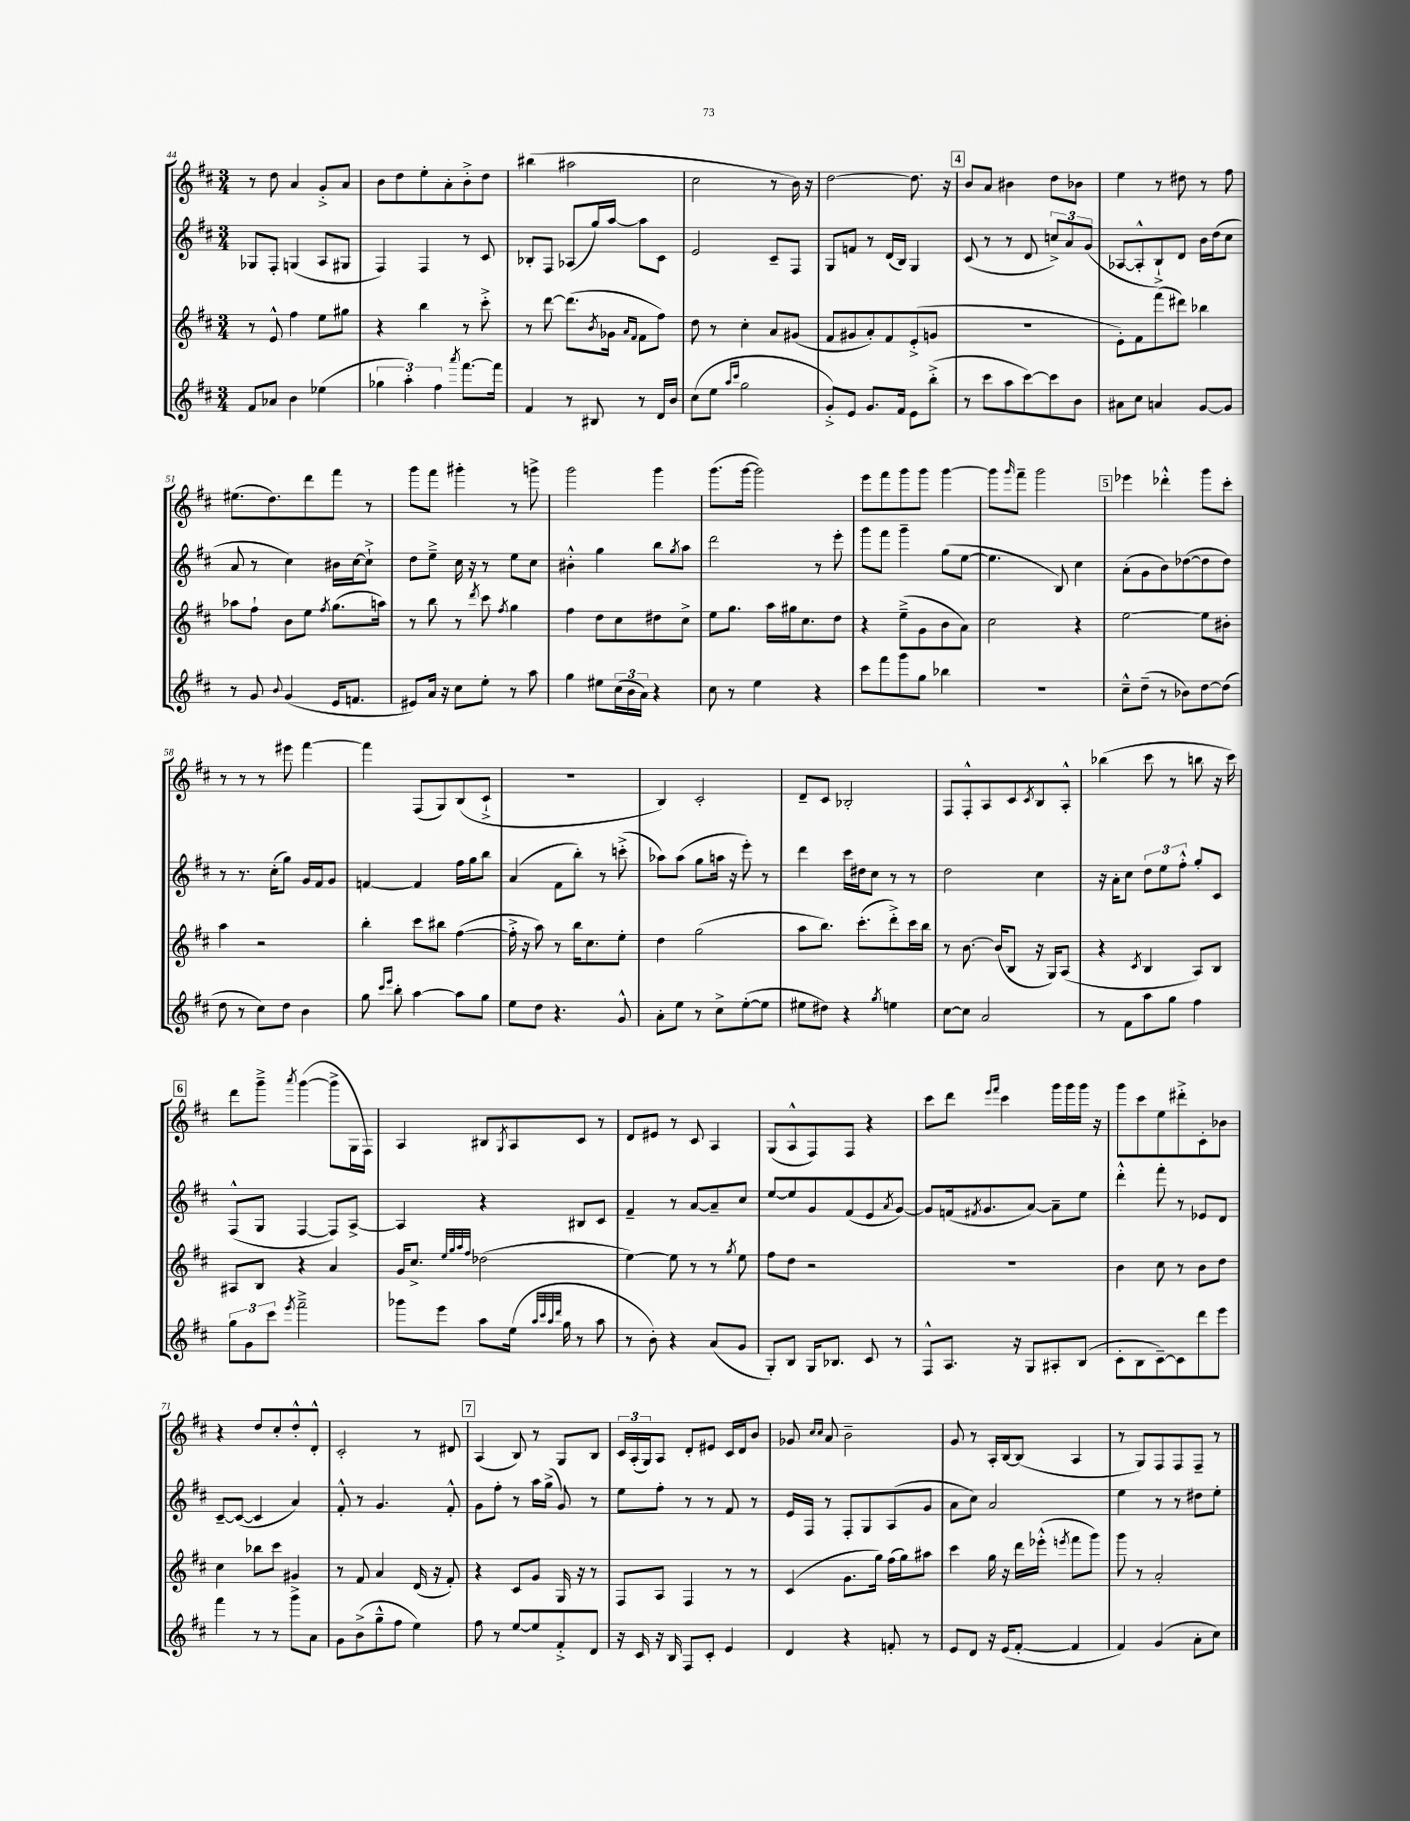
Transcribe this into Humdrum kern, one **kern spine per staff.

**kern	**kern	**kern	**kern
*part4	*part3	*part2	*part1
*staff4	*staff3	*staff2	*staff1
*clefG2	*clefG2	*clefG2	*clefG2
*k[f#c#]	*k[f#c#]	*k[f#c#]	*k[f#c#]
*M3/4	*M3/4	*M3/4	*M3/4
=44	=44	=44	=44
8f#/L	8r	8G-X/L	8r
8a-X/J	8e^^/	8F#'/J	8dd\
4b\	4ff#\	(4Gn/	4a/
(4ee-X\	8ee\L	8A/L	8g'^/L
.	8gg#X\J	8G#X/J	8a/J
=45	=45	=45	=45
6gg-X\	4r	4F#/)	8b\L
.	.	.	8dd\
6aa'\)	.	.	.
.	4bb\	4F#/	8ee'\
6ff#\	.	.	.
.	.	.	8a'\
8qaaa/	.	.	.
[8.fff#\L	8r	8r	8b'^\
.	8ccc#'^\	8c#/	8dd\J
16fff#\Jk]	.	.	.
=46	=46	=46	=46
4f#/	8r	8B-X'/L	(4bb#X\
.	[8ddd\	8F#/J	.
8r	(8.ddd\L]	(8A-X/L	2aa#X\
8B#X/	.	16gg/L)	.
.	8qb/	.	.
.	16g-X\Jk	[16aa/JJ	.
.	16qqa/LL	.	.
.	16qqf#/JJ	.	.
8r	8f#\L	8aa\L]	.
16d/LL	8ff#\J)	8c#\J	.
16b/JJ	.	.	.
=47	=47	=47	=47
(8cc#\L	8dd\	2e/	2cc#\
8ee\J	8r	.	.
16qqaa/LL	.	.	.
16qqccc#/JJ	.	.	.
2gg\	4cc#'\	.	.
.	8a/L	8c#~/L	8r
.	(8g#X/J	8F#/J	16b\)
.	.	.	16r
=48	=48	=48	=48
8g'^/L)	8f#/L	8G/L	[2dd\
8e/J	8g#X/	8fn/J	.
8.g/L	8a'/)	8r	.
.	8f#/	(16d/LL	.
16f#/Jk	.	16B/JJ)	.
8e\L	(8e'^/	4G/	8.dd\]
(8bb'^\J	8gn/J	.	.
.	.	.	16r
!!LO:REH:place=s1:t=4
=49	=49	=49	=49
8r	2.r	(8c#/	8b/L
8ccc#\L	.	8r	8a/J
8aa\	.	8r	4b#X\
[8ccc#\)	.	8d/	.
8ccc#\]	.	12ccn^/L)	8dd\L
.	.	12a/	.
8b\J	.	.	8b-X\J
.	.	(12g/J	.
=50	=50	=50	=50
8a#X\L	8e'\L)	[8A-X/L	4ee\
8cc#\J	8f#\	8A-'^^/]	.
4an/	(8fff#\	8B`^/)	8r
.	8ddd#X\J)	8d/J	8dd#X\
[8g/L	4bb-X\	16b\LL	8r
.	.	(16dd\J	.
8g/J]	.	8cc#\J	8ff#\
!!LO:LB:g=z
=51	=51	=51	=51
8r	8aa-X\L	8a/	(8.ee#X\L
8g/	8ff#`\J	8r	.
.	.	.	8.dd\)
8qqb/	.	.	.
(4g/	8b\L	4cc#\)	.
.	8ee\J	.	8ddd\
.	8qff#/	.	.
16e/KL	(8.gg\L	16b#X\LL	8fff#\J
8.fn/J	.	[16cc#\J	.
.	.	8cc#`^\J]	8r
.	16aan\Jk)	.	.
=52	=52	=52	=52
8e#X/L)	8r	8dd\L	8ggg\L
16a/Jk	8bb\	8ee~^\J	8fff#\J
16r	.	.	.
8cc#\L	8r	16cc#\	4ggg#X'\
.	.	16r	.
.	8qddd/	.	.
8ee'\J	8ccc#\	8r	.
.	8qff#/	.	.
8r	4gg\	8ee\L	8r
8aa\	.	8cc#\J	8gggn^\
=53	=53	=53	=53
4gg\	4ff#\	4b#X'^^\	2ggg\
8ee#X\L	8dd\L	4gg\	.
(24cc#\L	8cc#\	.	.
24b\	.	.	.
24a\JJ)	.	.	.
4r	8dd#X\	8bb\L	4ggg\
.	.	8qgg/	.
.	8cc#^\J	8aa\J	.
=54	=54	=54	=54
8cc#\	8ee\L	2ddd\	(8.ggg\L
8r	8.gg\J	.	.
.	.	.	[16ggg\Jk
4ee\	.	.	2ggg\])
.	16aa\LL	.	.
.	16gg#X\J	.	.
.	8.cc#\	.	.
4r	.	8r	.
.	8dd\J	8eee'\	.
=55	=55	=55	=55
8ccc#\L	4r	8ggg\L	8eee\L
8fff#\	.	8fff#\J	8fff#\
8ggg\	(8ee~^\L	4ggg~\	8ggg\
8gg\J	8g\	.	8ggg\J
4bb-X\	8b\	(8gg\L	[4ggg\
.	8a\J)	[8ee\J	.
=56	=56	=56	=56
2.r	2cc#\	4.ee\]	8ggg\L]
.	.	.	16qqggg/
.	.	.	8fff#~\J
.	.	.	2ggg\
.	.	8B/)	.
.	4r	4cc#\	.
!!LO:REH:place=s1:t=5
=57	=57	=57	=57
8cc#~^^\L	[2ee\	(8a'\L	4eee-X\
(8dd~\J	.	8g\	.
8r	.	8b\)	4ddd-X'^^\
8b-X\L)	.	([8dd-X\	.
[8dd\	8ee\L]	8dd-\]	8ggg\L
(8dd\J]	8b#X'\J	8dd-\J)	8ccc#'\J
!!LO:LB:g=z
=58	=58	=58	=58
8dd\	4aa\	8r	8r
8r	.	8.r	8r
8cc#\L)	2r	.	8r
.	.	(16cc#'\KL	.
8dd\J	.	8gg\J)	8eee#X\
4b\	.	16g/LL	[4fff#\
.	.	16f#/J	.
.	.	8g/J	.
=59	=59	=59	=59
8gg\	4bb'\	[4fn/	4fff#\]
16qqccc#/LL	.	.	.
16qqeee/JJ	.	.	.
8bb'\	.	.	.
[4aa\	8ccc#\L	4f/]	(8F#/L
.	8bb#X\J	.	8G/)
8aa\L]	([4ff#\	16ff#\LL	(8B/
.	.	16gg\J	.
8gg\J	.	8bb\J	8c#`^/J
=60	=60	=60	=60
8ee\L	16ff#'^\]	(4a/	2.r
.	16r	.	.
8dd\J	8aa\)	.	.
4.r	8r	8f#\L	.
.	16bb\KL	8bb'\J)	.
.	8.cc#\	.	.
.	.	8r	.
8g^^/	8ee'\J	(8cccn'^\	.
=61	=61	=61	=61
8a'\L	4dd\	8aa-X\L)	4B/)
8ee\J	.	(8aa-\J	.
8r	(2gg\	8gg\L	2c#'/
8cc#^\L	.	16aan\Jk	.
.	.	16r	.
([8ee'\	.	8eee'\)	.
8ee\J]	.	8r	.
=62	=62	=62	=62
8ee#X\L	8aa\L	4ddd\	8d~/L
8dd#X\J)	8.bb\J)	.	8c#/J
4r	.	16ccc#\LL	2B-X'/
.	(8.ccc#'\L	16dd#X\J	.
.	.	8cc#\J	.
8qgg/	.	.	.
4een\	8ddd'^\)	8r	.
.	16ccc#\L	8r	.
.	16bb\JJ	.	.
=63	=63	=63	=63
[8cc#\L	8r	2dd\	8F#/L
8cc#\J]	[8.b\	.	8F#'^^/
2a/	.	.	8A/
.	(16b/KL]	.	.
.	8B/J	.	8c#/
.	.	.	8qc#/
.	16r	4cc#\	8B/
.	16G/KL)	.	.
.	(8A/J	.	8A'^^/J
=64	=64	=64	=64
8r	4r	16r	(4bb-X\
.	.	16a'\KL	.
8f#\L	.	8cc#\J	.
.	8qc#/	.	.
8aa\	4B/	12dd\L	8ccc#\
.	.	12ee\	.
8gg\J	.	.	8r
.	.	12ff#'^^\J	.
4ff#\	8A/L)	8gg'/L	8bbn\
.	8B/J	8c#/J	16r
.	.	.	16ccc#\)
!!LO:LB:g=z
!!LO:REH:place=s1:t=6
=65	=65	=65	=65
12gg\L	8A#X/L	(8F#^^/L	8ddd\L
12g\	.	.	.
.	8B/J	8G/J	8ggg~^\J
12ccc#\J	.	.	.
8qeee/	.	.	8qaaa/
2fff#~^\	4r	[4F#/	([4ggg\
.	4a/	8F#/L])	8ggg^\L]
.	.	[8A^/J	16G\L
.	.	.	16F#\JJ)
=66	=66	=66	=66
8ggg-X\L	16g/KL	4A/]	4A/
.	8.cc#^/J	.	.
8eee\J	.	.	.
.	32qqee/LLL	.	.
.	32qqgg/	.	.
.	32qqaa/	.	.
.	32qqff#/JJJ	.	.
8aa\L	(2dd-X\	4r	8B#X/L
.	.	.	8qG/
(16ee\Jk	.	.	8A/
32qqaa/LLL	.	.	.
32qqccc#/	.	.	.
32qqaa/	.	.	.
32qqddd/JJJ	.	.	.
16gg\	.	.	.
8r	.	8B#X/L	8c#/J
8aa\	.	8c#/J	8r
=67	=67	=67	=67
8r	[4ee\)	4f#~/	8d/L
8b'\)	.	.	8e#X/J
4r	8ee\]	8r	8r
.	8r	[8a/L	8c#/
(8a/L	8r	8a~/]	4A/
.	8qgg/	.	.
8g/J	8ee\	8cc#/J	.
=68	=68	=68	=68
8G'/L)	8ff#\L	[8ee/L	(8G/L
8B/J	8dd\J	8ee/]	8A^^/
16G/KL	2r	8g/	8F#/)
8.B-X/J	.	.	.
.	.	(8f#/	8F#/J
8c#/	.	8e/	4r
.	.	8qa/	.
8r	.	[8g/J)	.
=69	=69	=69	=69
8F#^^/L	2.r	8g/L]	8ccc#\L
8.A/J	.	(16fn/k	8ddd\J
.	.	8qf#X/	.
.	.	8.g/	.
.	.	.	16qqeee/LL
.	.	.	16qqfff#/JJ
.	.	.	4ccc#\
16r	.	.	.
8G/L	.	[8a/J)	.
8A#X'/	.	8a~\L]	16ggg\LL
.	.	.	16ggg\
(8B/J	.	8ee\J	16ggg\JJ
.	.	.	16r
=70	=70	=70	=70
8c#'\L	4b\	4ddd'^^\	8ggg\L
8B\	.	.	8ccc#\
[8c#~\)	8cc#\	8fff#'\	8ee\
8c#\]	8r	8r	8ddd#X'^\
8ddd\	8b\L	8e-X/L	8c#'\
8eee\J	8dd\J	8d/J	8b-X\J
!!LO:LB:g=z
=71	=71	=71	=71
4fff#\	4cc#\	[8c#~/L	4r
.	.	(8c#/J_	.
8r	8bb-X\L	4c#/]	8dd/L
8r	8ccc#\J	.	8cc#'/
8ggg^\L	4g#X/	4a/)	8dd'^^/
8a\J	.	.	8d'^^/J
=72	=72	=72	=72
8g\L	8r	8f#'^^/	2c#'/
(8b^\	8f#/	8r	.
8gg~^^\	4a/	4.g/	.
8ff#\J	.	.	.
4ee\)	(16d/	.	8r
.	16r	.	.
.	8f#'/)	8f#'^^/	8d#X/
!!LO:REH:place=s1:t=7
=73	=73	=73	=73
8ff#\	4r	8g\L	(4A/
8r	.	8ff#'\J	.
[8ee/L	8c#/L	8r	8B/)
8ee/]	8g/J	16aa\LL	8r
.	.	(16gg^\JJ	.
8f#'^/	16G/	8g/)	8G/L
.	16r	.	.
8d/J	8r	8r	8B/J
=74	=74	=74	=74
16r	8F#/L	8ee\L	24c#/LL
.	.	.	(24A'/
16c#/	.	.	.
.	.	.	24G/J)
16r	8A/J	8ff#'\J	8A/J
16B/	.	.	.
8F#/L	4F#/	8r	8d'/L
8c#'/J	.	8r	8e#X/J
4e/	8r	8f#/	16c#/LL
.	.	.	16d/J
.	8r	8r	8b/J
=75	=75	=75	=75
4d/	(4c#/	16e/LL	8g-X/
.	.	16F#/JJ	.
.	.	.	16qqcc#/LL
.	.	.	16qqcc#/JJ
.	.	8r	8a/
4r	8.g\L	8F#'/L	2b~\
.	.	8G/	.
.	16gg\Jk)	.	.
8fn'/	(16ff#\LL	(8A/	.
.	16gg\J)	.	.
8r	8aa#X\J	8g/J	.
=76	=76	=76	=76
8e/L	4ccc#\	8a\L	8g/
8d/J	.	8cc#\J)	8r
16r	16gg\	2a/	16A'/LL
(16e/KL	16r	.	[16B/J
[8f#'/J	16ddd\LL	.	(8B/J]
.	(16eee-X'^^\JJ	.	.
.	8qeeen/	.	.
4f#/]	8fff#\L	.	4A/
.	8ggg\J)	.	.
=77	=77	=77	=77
4f#/)	8ggg\	4ee\	8r
.	8r	.	8G/L)
(4g/	2a'/	8r	8F#/
.	.	8r	8F#/
8a'\L	.	8dd#X\L	8F#~/J
8cc#\J)	.	8ee'\J	8r
==	==	==	==
*-	*-	*-	*-
